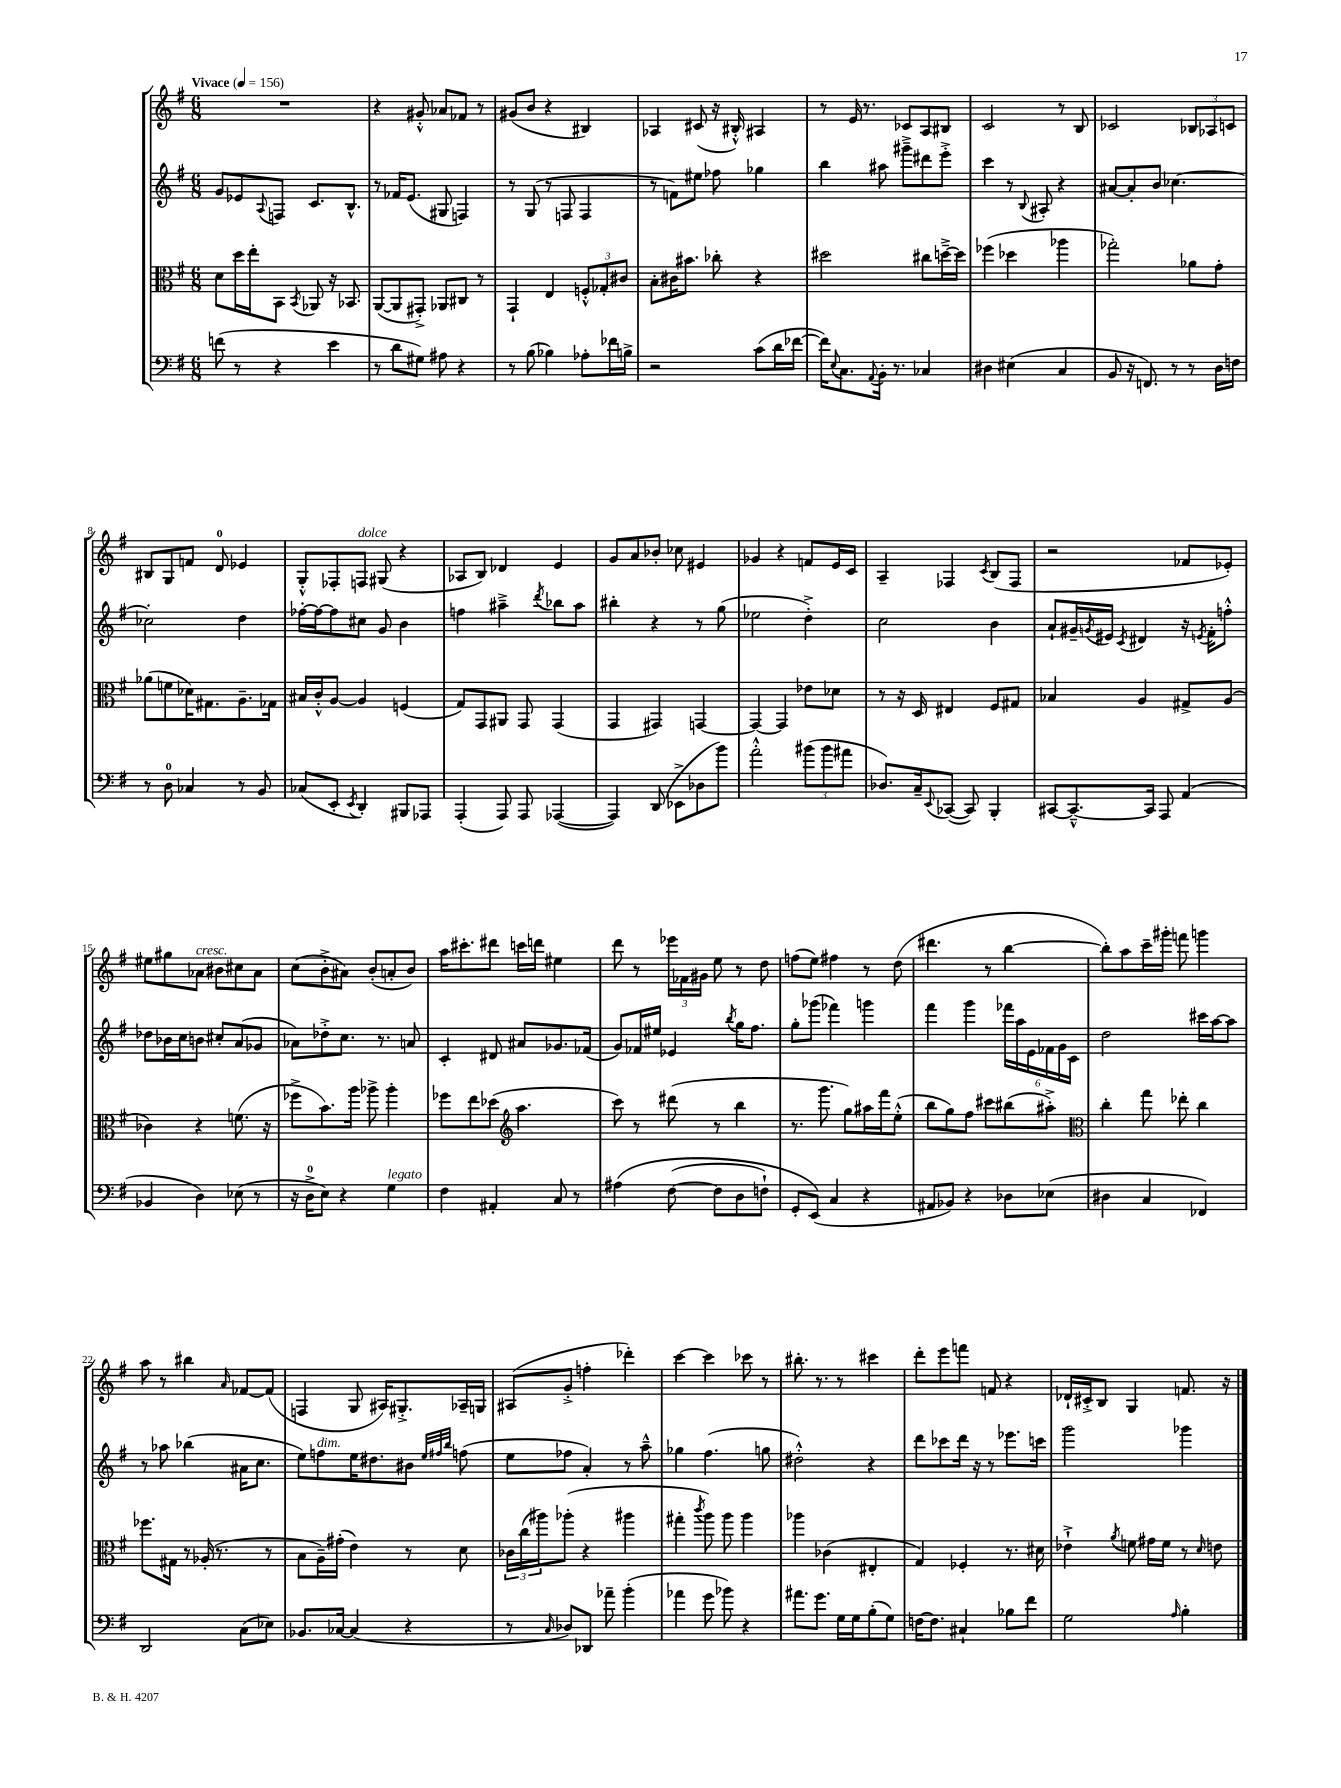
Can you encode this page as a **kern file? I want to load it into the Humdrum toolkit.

**kern	**kern	**kern	**kern
*staff4	*staff3	*staff2	*staff1
*clefF4	*clefC3	*clefG2	*clefG2
*k[f#]	*k[f#]	*k[f#]	*k[f#]
*M6/8	*M6/8	*M6/8	*M6/8
*MM156	*MM156	*MM156	*MM156
(8f\	8d\L	8g/L	2.r
8r	16dd\L	8e-/	.
.	16ee'\J	.	.
.	.	8qqA/	.
4r	8BB\J	8F/J	.
.	8qBB/	.	.
.	8AA-/	8.c/L	.
4e\	16r	.	.
.	8.BB-/	8.B^^/J	.
=	=	=	=
8r	([8AA/L	8r	4r
8d\L	8AA/]	16f-/LK	.
.	.	(8.e/J	.
8G#\J)	8GG#'^/J)	.	8g#'^^/
8A#\	8AA-/L	8G#/	8a-/L
4r	8C#/J	4F/)	8f-/J
.	8r	.	8r
=	=	=	=
8r	4GG`/	8r	(8g#/L
(8B\	.	(8G/	8b/J
4B-\)	4E/	8r	4r
.	.	8F/	.
8A-'\L	12F'^^/L	4F/	4B#/)
.	12G-'/	.	.
16f-\L	.	.	.
.	12c#/J	.	.
16B^\JJ	.	.	.
=	=	=	=
2r	8B'\L	8r	4A-/
.	16c#\K	8f\L)	.
.	8.b#\J	.	.
.	.	8ee#\J	(8c#/
.	8cc-'\	8ff-\	16r
.	.	.	16B#'^^/)
(8c\L	4r	4gg-\	4A#/
16d\L	.	.	.
[16f-\JJ	.	.	.
=	=	=	=
16f-\]LK)	2dd#\	4bb\	8r
8qqE/	.	.	.
8.C\	.	.	.
.	.	.	16e/
.	.	.	8.r
8qqAA/	.	.	.
16BB'\Jk	.	8aa#\	.
8.r	.	.	.
.	.	8ggg#~^\L	8c-/L
4C-/	8cc#\L	8ddd#\	8A/
.	[16dd~^\L	8eee'^\J	8B#/J
.	16dd\]JJ	.	.
=	=	=	=
4D#\	(4ff-\	4ccc\	2c/
(4E#\	4dd-\	8r	.
.	.	8qqB/	.
.	.	8A#'/	.
4C/	4aa-\	4r	8r
.	.	.	8B/
=	=	=	=
8BB/	2gg-'\)	[8a#/L	2c-/
16r	.	8a#'/]	.
8.FF/)	.	.	.
.	.	8b/J	.
8r	.	[4.cc-\	.
8r	8a-\L	.	12B-/L
.	.	.	12A-/
16D\LL	8g'\J	.	.
.	.	.	12c/J
16F\JJ	.	.	.
=	=	=	=
8r	(8a-\L	2cc-'\]	8B#/L
8D\	8f\	.	8G/
4C-/	16d-\K)	.	8f/J
.	8.G#\	.	.
.	.	.	8d/
8r	8.A~\	4dd\	4e-/
8BB/	.	.	.
.	16G-\Jk	.	.
=	=	=	=
(8C-/L	16B#/LL	[16ff-'\LL	8G'^^/L
.	16c'^^/J	16ff-\_J	.
8EE'/J	[8A/J	8ff-\]	8F-'/
8qEE/	.	.	.
4DD'/)	4A/]	8cc#\J	8F/J
.	.	8g/	(8G#/
8BBB#/L	(4F/	4b\	4r
8AAA-/J	.	.	.
=	=	=	=
(4AAA'/	8G/L)	4ff\	8A-/L
.	8GG/	.	8B/J)
8AAA/)	8AA#/J	4aa#~^\	4d-/
8AAA/	8GG/	.	.
.	.	8qddd/	.
([4AAA-/	(4GG/	8bb-\L	4e/
.	.	8aa#\J	.
=	=	=	=
4AAA-/])	4GG/	4bb#'\	8g/L
.	.	.	8a/
(8DD/	4GG#/)	4r	8b-'/J
8EE-^\L	.	.	8cc-\
8D-\	[4GG/	8r	4e#/
8b\J)	.	(8gg\	.
=	=	=	=
2a'^^\	4GG/_	2ee-\	4g-/
.	4GG/]	.	4r
(12b#\L	8e-\L	4dd'^\)	8f/L
12b#\	.	.	.
.	8d-\J	.	16e/L
12a#\J	.	.	.
.	.	.	16c/JJ
=	=	=	=
8.D-/L)	8r	2cc\	4A~/
.	16r	.	.
16C~/k	16D/	.	.
8qqEE/	.	.	.
([8CC-/J	4E#/	.	4F-/
8CC-/])	.	.	.
.	.	.	8qc/
4BBB'/	8F#/L	4b\	(8B/L
.	8G#/J	.	8F-/J
=	=	=	=
[8CC#/L	4B-/	8a`/L	2r
8.CC#~^^/_	.	16g#~/L	.
.	.	8qg/	.
.	.	16e#/JJ	.
.	.	8qc/	.
.	4A/	4d#/	.
16CC#/]Jk	.	.	.
8AAA/	.	.	.
(4AA/	8G#^/L	16r	8f-/L
.	.	8qe/	.
.	.	16f#'\LK	.
.	(8A/J	8ff'^^\J	8e-'/J)
=	=	=	=
4BB-/	4c-\)	8dd-\L	8ee#\L
.	.	16b-\L	8gg#\
.	.	16cc\J	.
4D\)	4r	8b\J	8a-\J
.	.	8cc#'/L	8b#\L
(8E-\	(8.f\	(8a/	8cc#\
8r	.	8g-/J	8a-\J
.	16r	.	.
=	=	=	=
16r	8ff-^\L	8a-\L)	(8cc\L
16D^\LK	.	.	.
8E\J)	8.b\)	8dd-'^\	8b'^\
4r	.	8.cc\J	8a#\J)
.	16aa\Jk	.	.
.	8aa-^\	.	(8b'/L
.	.	8.r	.
4G\	4aa-'\	.	8a'/
.	.	8a/	8b/J)
=	=	=	=
4F#\	8ff-\L	4c'/	16aa\LK
.	.	.	8.ccc#'\
.	8ee\	.	.
4AA#'/	(8dd-\J	8d#/	8ddd#\J
*	*clefG2	*	*
.	4.aa\	8a#/L	16ccc\LL
.	.	.	16ddd\JJ
8C/	.	8.g-/	4ee#\
8r	.	.	.
.	.	(16f-/Jk	.
=	=	=	=
&(4A#\	8ccc\)	8g/L)	8ddd\
.	8r	16f-/L	8r
.	.	16ee#/JJ	.
([8F#\	(8ddd#\	4e-/	24eee-\LL
.	.	.	24f-\
.	.	.	24g#\JJ
8F#\]L	8r	.	8ee\
.	.	8qbb/	.
8D\	4bb\	16gg\LK	8r
.	.	8.ff#\J	.
8F`\J)	.	.	8dd\
=	=	=	=
8GG'/L	8.r	8gg'\L	(8ff\L
(8EE/J&)	.	(8ggg-\J	8ee\J)
.	8.ggg\	.	.
4C/	.	4fff-\)	4ff#\
.	8gg\L)	.	.
4r	16aa#\L	4ggg\	8r
.	16fff#\J	.	.
.	(8ee'^^\J	.	(8dd\
=	=	=	=
8AA#/L	8bb\L	4fff#\	4.ddd#\
8BB-/J)	8gg\)	.	.
4r	8ff#\J	4ggg\	.
.	8ccc#\L	.	8r
8D-\L	(8bb#\	24fff-\LL	[4bb\
.	.	24aa\	.
.	.	24e\	.
(8E-\J	8aa#'^\J)	24f-\	.
.	.	24g\	.
.	.	24c\JJ	.
=	=	=	=
*	*clefC3	*	*
4D#\	4cc'\	2dd\	8bb'\]L)
.	.	.	8aa\
4C/	8gg\	.	16ccc~\L
.	.	.	16ggg#'\JJ
.	8ee-'\	.	8fff\
4FF-/)	4cc\	16ccc#\LL	4ggg\
.	.	[16aa\J	.
.	.	8aa\]J	.
=	=	=	=
2DD/	8.ff-\L	8r	8aa\
.	.	8aa-\	8r
.	16G#\Jk	.	.
.	8r	(4bb-\	4bb#\
.	(16A-'/	.	.
.	8.r	.	.
.	.	.	16qqa/
(8C\L	.	16a#\LK	[8f-/L
.	.	8.cc\J	.
8E-\J)	8r	.	(8f-/]J
=	=	=	=
8.BB-/L	8B\L	8ee\L)	4F/
.	16A~\L)	8ff\	.
[16C-/Jk	(16g#'\JJ	.	.
(4C-/]	4e\)	16ee\K	8G/
.	.	8.dd#\	.
.	.	.	16A#/LK)
.	.	.	8.G#'^/
4r	8r	8b#\J	.
.	.	32qqee/LLL	.
.	.	32qqff#/	.
.	.	32qqbb/JJJ	.
.	8d\	(8ff\	16A-~/L
.	.	.	16G/JJ
=	=	=	=
8r	24c-\LL	8ee\L	(8A#/L
.	(24cc\	.	.
.	24aa#\J)	.	.
16qqC/	.	.	.
8D-/L)	(8aa-'\J	8ff-\J	8g'^/J
8DD-/J	4r	4a'/)	4ff'\
8a-~\	.	.	.
(4b'\	4aa#\	8r	4ddd-'\)
.	.	8aa~^^\	.
=	=	=	=
4a-\	4gg#'\	4gg-\	[4ccc\
.	8qccc/	.	.
8g\	8aa\)	(4.ff#\	4ccc\]
8b-\)	8aa\	.	.
4r	4aa\	.	8ccc-\
.	.	8gg\	8r
=	=	=	=
8.a#\L	4aa-\	2dd#'^^\)	8.bb#'\
8.g\J	.	.	8.r
.	(4c-\	.	.
16G\LL	.	.	8r
16G\J	.	.	.
(8B'\	4E#'/	4r	4ccc#\
8G\J)	.	.	.
=	=	=	=
[16F\LK	4G/)	8ddd\L	8ddd'\L
8.F\]J	.	.	.
.	.	8ccc-\	8eee\
4C#`/	4F-'/	16ddd\Jk	8fff\J
.	.	16r	.
.	.	8r	8f/
8B-\L	8.r	8.eee-\L	4r
8f#\J	.	.	.
.	16d#\	16ccc\Jk	.
=	=	=	=
2G\	4e-`^\	2ggg\	16d-`/LL
.	.	.	16c#'^/J
.	.	.	8B/J
.	8qa/	.	.
.	8f\	.	4G/
.	16g#\LL	.	.
.	16f\JJ	.	.
16qqA/	.	.	.
4B'\	8r	4ggg-\	8.f/
.	16qqd/	.	.
.	8e\	.	.
.	.	.	16r
==	==	==	==
*-	*-	*-	*-
